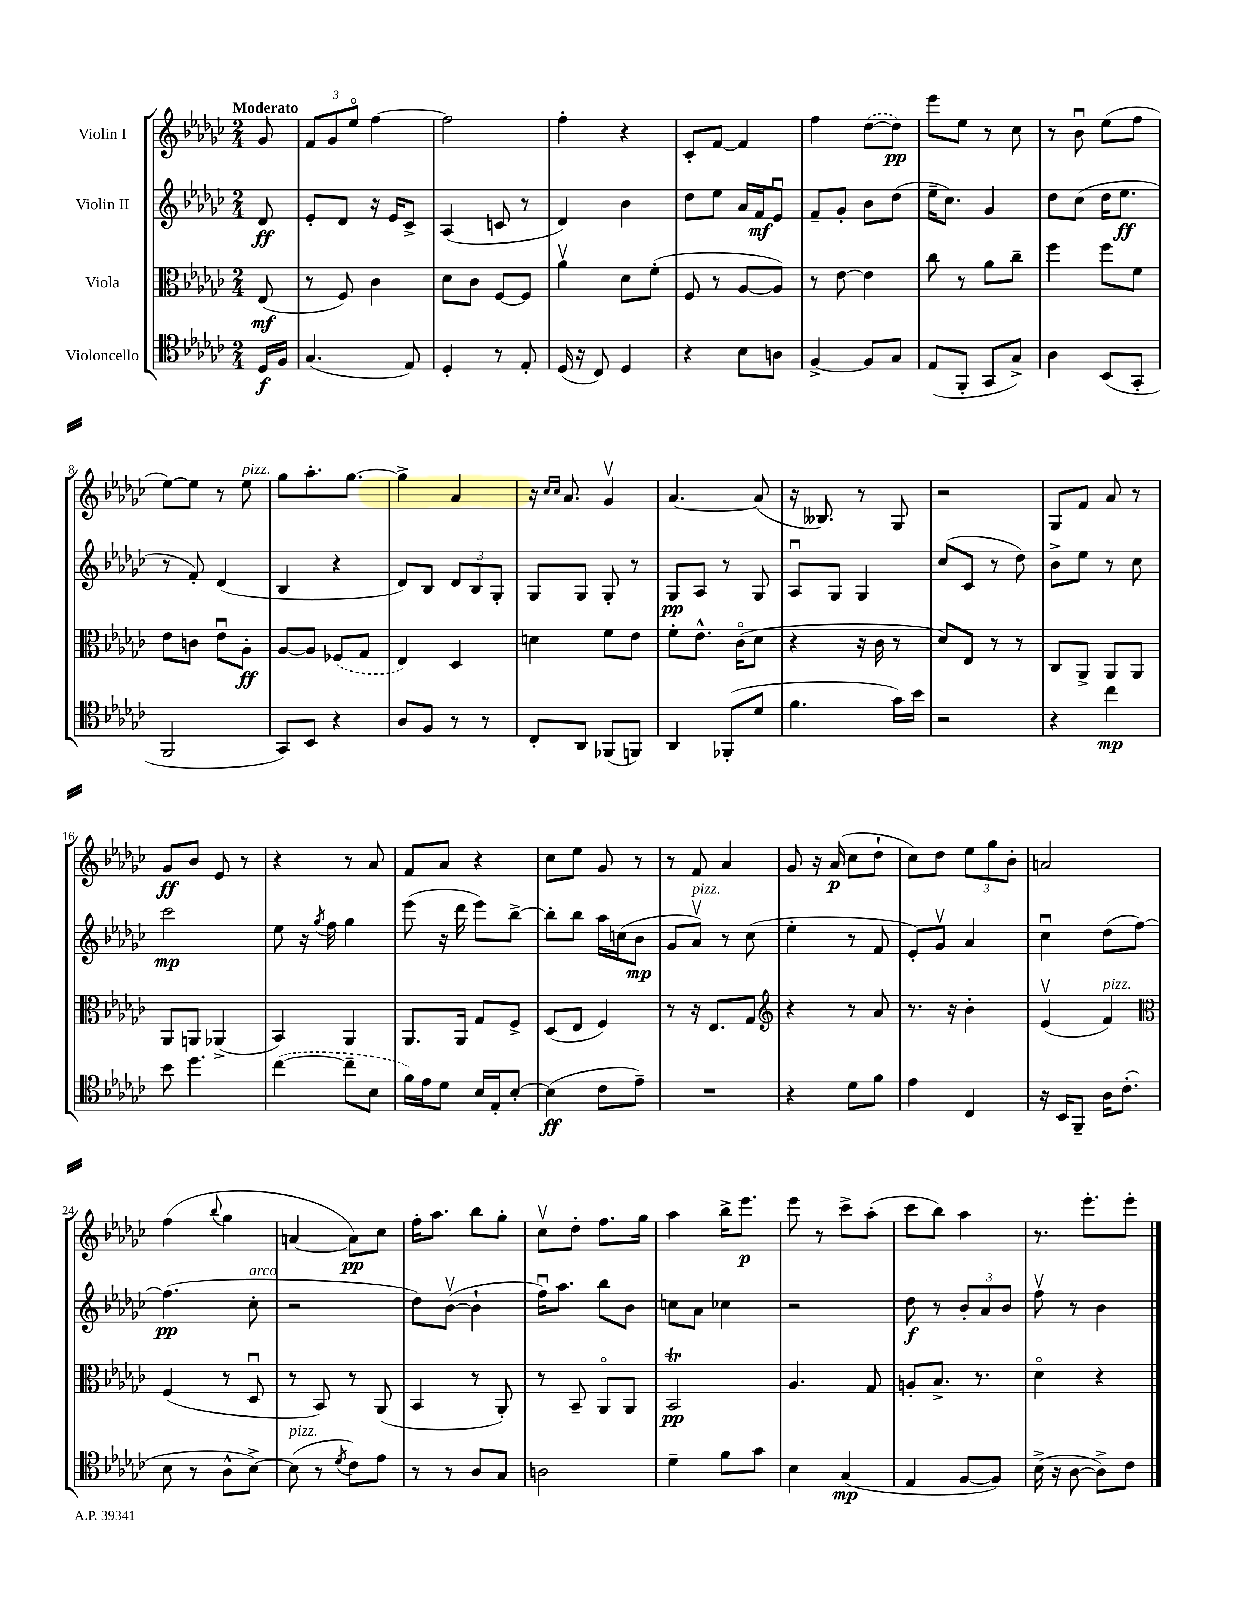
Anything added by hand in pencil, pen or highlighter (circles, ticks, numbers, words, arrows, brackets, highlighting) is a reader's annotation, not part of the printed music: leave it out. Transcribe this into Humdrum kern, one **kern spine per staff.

**kern	**kern	**kern	**kern
*staff4	*staff3	*staff2	*staff1
*clefC4	*clefC3	*clefG2	*clefG2
*k[b-e-a-d-g-c-]	*k[b-e-a-d-g-c-]	*k[b-e-a-d-g-c-]	*k[b-e-a-d-g-c-]
*M2/4	*M2/4	*M2/4	*M2/4
16D-	(8E-	8d-	8g-
16F	.	.	.
=	=	=	=
(4.G-	8r	8e-'	12f
.	.	.	12g-
.	8F)	8d-	.
.	.	.	12ee-o
.	4c-	16r	[4ff
.	.	16e-	.
8E-)	.	8c-^	.
=	=	=	=
4D-'	8d-	(4A-	2ff]
.	8c-	.	.
8r	[8F	8c	.
8E-'	8F]	8r	.
=	=	=	=
(16D-	4a-v	4d-)	4ff'
16r	.	.	.
8C-)	.	.	.
4D-	8d-	4b-	4r
.	(8f'	.	.
=	=	=	=
4r	8F	8dd-	8c-'
.	8r	8ee-	[8f
8B-	[8A-	16a-	4f]
.	.	16f	.
8A	8A-])	8e-u	.
=	=	=	=
[4F^	8r	8f~	4ff
.	[8e-	8g-'	.
8F]	4e-]	8b-	([8dd-
8G-	.	(8dd-	8dd-])
=	=	=	=
(8E-	8cc-	16ee-~	8eee-
.	.	8.cc-)	.
8FF'	8r	.	8ee-
8GG-	8a-	4g-	8r
8G-^)	8cc-~	.	8cc-
=	=	=	=
4A-	4ff	8dd-	8r
.	.	(8cc-	8b-u
(8BB-	8ff	16dd-	(8ee-
.	.	8.ee-	.
8GG-'	8f	.	8ff
=	=	=	=
2FF	8e-	8r	[8ee-)
.	8c	8f')	8ee-]
.	8e-u	(4d-	8r
.	8A-'	.	8ee-
=	=	=	=
8GG-)	[8A-	4B-	8gg-
8BB-	8A-]	.	8.aa-'
4r	(8F-	4r	.
.	.	.	[8.gg-
.	8G-	.	.
=	=	=	=
8A-	4E-)	8d-)	4gg-^]
8F	.	8B-	.
8r	4D-	12d-	4a-
.	.	12B-	.
8r	.	.	.
.	.	12G-'	.
=	=	=	=
8C-'	4d	8G-	16r
.	.	.	16qqcc-
.	.	.	16qqcc-
.	.	.	8.a-
8AA-	.	8G-	.
(8FF-	8f	8G-'	4g-v
8FF)	8e-	8r	.
=	=	=	=
4AA-	8f'	8G-	[4.a-
.	8.e-^^	8A-	.
(8FF-'	.	8r	.
.	(16c-o	.	.
8d-	8d-	8G-	(8a-]
=	=	=	=
4.f	4r	8A-u	16r
.	.	.	8.B--)
.	.	8G-	.
.	16r	4G-	8r
.	16c-	.	.
16g-)	8r	.	8G-
16b-	.	.	.
=	=	=	=
2r	8d-)	(8cc-	2r
.	8E-	8c-	.
.	8r	8r	.
.	8r	8dd-)	.
=	=	=	=
4r	8C-	8b-^	8G-
.	8AA-^	8ee-	8f
4cc-	8AA-	8r	8a-
.	8AA-	8cc-	8r
=	=	=	=
8b-	8AA-	2ccc-	8g-
4.dd-	8AA	.	8b-
.	(4AA-^	.	8e-
.	.	.	8r
=	=	=	=
([4cc-	4BB-)	8ee-	4r
.	.	16r	.
.	.	8qgg-	.
.	.	16ff	.
8cc-~]	4AA-	4gg-	8r
8B-	.	.	8a-
=	=	=	=
16f)	8.AA-	(8eee-	8f
16e-	.	.	.
8d-	.	16r	8a-
.	16AA-	16ddd-	.
16B-	8G-	8eee-)	4r
16E-'	.	.	.
[8B-'	8F^	[8bb-^	.
=	=	=	=
(4B-]	(8D-	8bb-']	8cc-
.	8E-	8bb-	8ee-
8c-	4F)	16aa-	8g-
.	.	(16cc	.
8e-~)	.	8b-	8r
=	=	=	=
2r	8r	8g-	8r
.	16r	8a-v)	8f
.	8.E-	.	.
.	.	8r	4a-
.	8G-	(8cc-	.
=	=	=	=
*	*clefG2	*	*
4r	4r	4ee-'	8g-
.	.	.	16r
.	.	.	(16a-
8d-	8r	8r	8cc-
8f	8a-	8f	8dd-`
=	=	=	=
4e-	8.r	8e-')	8cc-)
.	.	8g-v	8dd-
.	16r	.	.
4C-	4b-'	4a-	12ee-
.	.	.	12gg-
.	.	.	12b-'
=	=	=	=
16r	(4e-v	4cc-u	2a
16BB-	.	.	.
8FF~	.	.	.
16A-	4f)	(8dd-	.
(8.c-'	.	.	.
.	.	[8ff)	.
=	=	=	=
*	*clefC3	*	*
8B-	(4F	(4.ff]	(4ff
8r	.	.	.
.	.	.	8qqbb-
8A-^^	8r	.	4gg-
[8B-^)	8D-u	8cc-'	.
=	=	=	=
(8B-]	8r	2r	[4a
8r	8BB-)	.	.
8qd-	.	.	.
8c-)	8r	.	8a])
8e-	(8AA-	.	8cc-
=	=	=	=
8r	4BB-	8dd-)	16ff'
.	.	.	8.aa-
8r	.	([8b-v	.
8A-	8r	4b-`]	8bb-
8G-	8AA-')	.	8gg-'
=	=	=	=
2A	8r	16ffu)	8cc-v
.	.	8.aa-	.
.	8BB-~	.	8dd-'
.	8AA-o	8bb-	8.ff
.	8AA-	8b-	.
.	.	.	16gg-
=	=	=	=
4d-~	2BB-	8cc	4aa-
.	.	8a-	.
8f	.	4cc-	16bb-^
.	.	.	8.eee-
8g-	.	.	.
=	=	=	=
4B-	4.A-	2r	8eee-
.	.	.	8r
(4G-	.	.	8ccc-^
.	8G-	.	(8aa-'
=	=	=	=
4E-	8A'	8dd-	8ccc-
.	8.B-^	8r	8bb-)
[8F	.	12b-'	4aa-
.	8.r	.	.
.	.	12a-	.
8F])	.	.	.
.	.	12b-	.
=	=	=	=
(16B-^	4d-o	8ffv	8.r
16r	.	.	.
[8A-	.	8r	.
.	.	.	8.eee-'
8A-^])	4r	4b-	.
8c-	.	.	8eee-'
==	==	==	==
*-	*-	*-	*-
